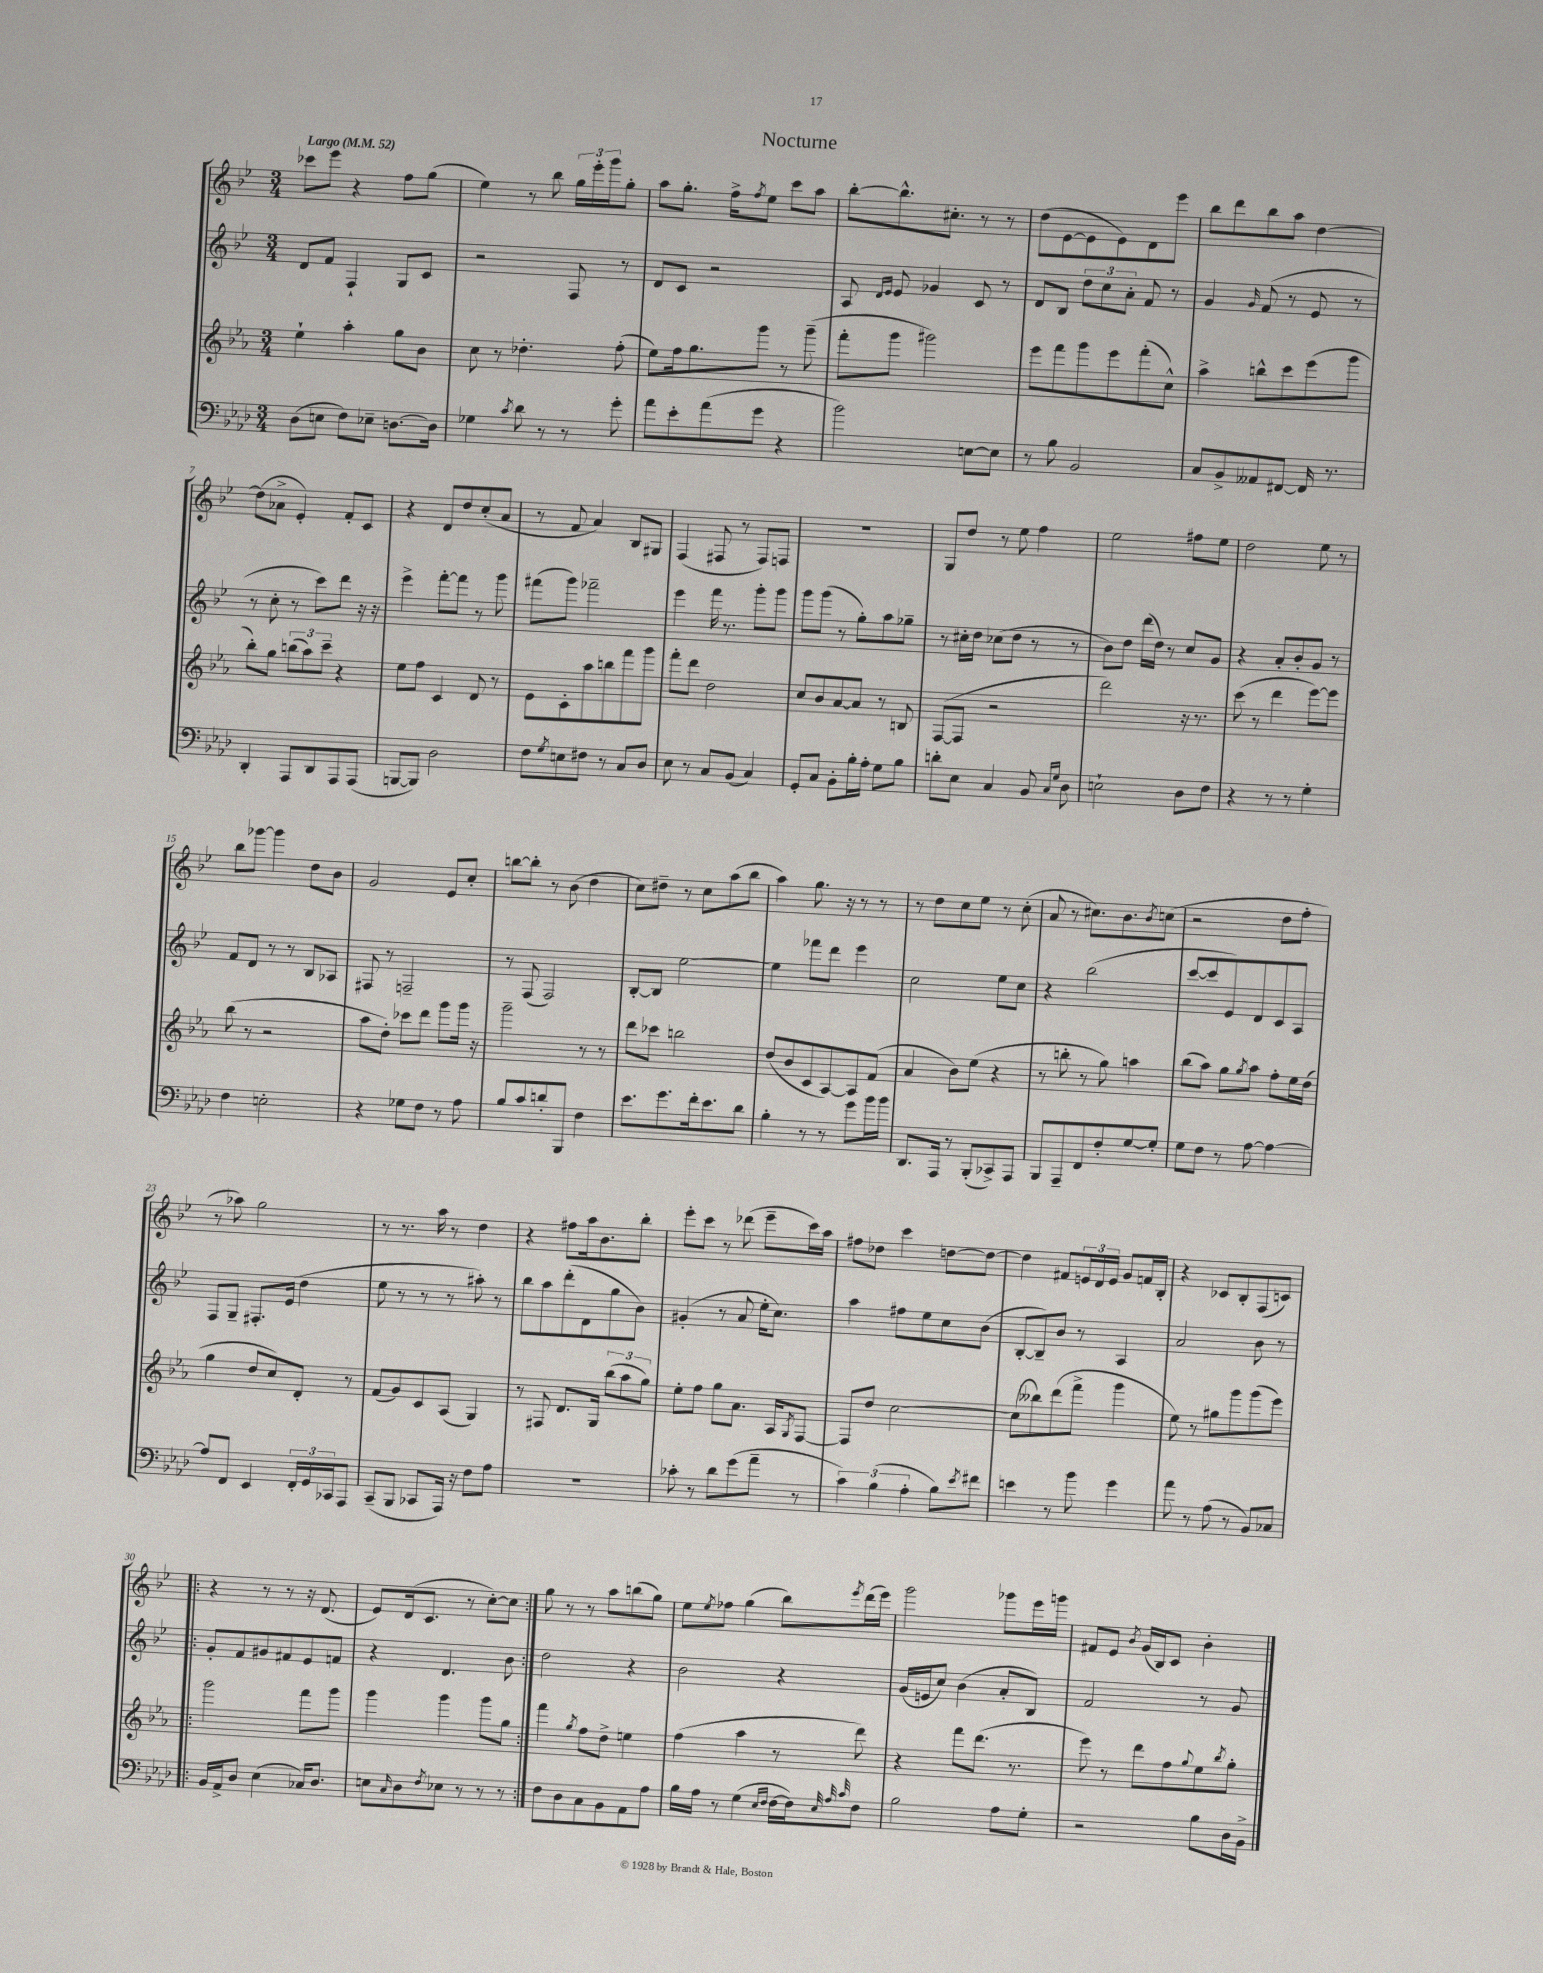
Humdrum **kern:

**kern	**kern	**kern	**kern
*staff4	*staff3	*staff2	*staff1
*clefF4	*clefG2	*clefG2	*clefG2
*k[b-e-a-d-]	*k[b-e-a-]	*k[b-e-]	*k[b-e-]
*M3/4	*M3/4	*M3/4	*M3/4
*MM52	*MM52	*MM52	*MM52
(8D-\L	4ee-`\	8d/L	8ccc-\L
8E\J	.	8f/J	8eee-\J
8F\L)	4aa-'\	4F`/	4r
8E-~\J	.	.	.
[8.D\L	8gg\L	8G/L	8ff\L
.	8b-\J	8c/J	(8gg\J
16D\]Jk	.	.	.
=	=	=	=
4G-\	8cc\	2r	4ee-\)
.	8r	.	.
8qc/	.	.	.
8d-\	4.dd-'\	.	8r
8r	.	.	8bb-\
8r	.	8F/	24gg\LL
.	.	.	24eee-'\
.	.	.	24ggg\J
8g'\	(8ff'\	8r	8gg'\J
=	=	=	=
8a-\L	8ee-\L)	8d/L	8aa\L
8e-'\	16ff\k	8c/J	8.gg'\J
.	8.gg\	.	.
(8a-\	.	2r	.
.	.	.	16ff^\LK
.	.	.	8qff/
8g\J	8ggg\J	.	8ee-\J
4r	8r	.	8ccc\L
.	(8ggg~\	.	8aa\J
=	=	=	=
2b-\)	8fff'\L	8A/	[8bb-'\L
.	.	16qqd/LL	.
.	.	16qqe-/JJ	.
.	8ggg\J	8e-/	8.bb-^^\]
.	2ggg#\)	4g-/	.
.	.	.	8.cc#'\J
[8E\L	.	8c/	8r
8E\]J	.	8r	8r
=	=	=	=
8r	8eee-\L	8d/L	(8dd\L
8B-\	8fff\	8B-/J	[8e-\
2BB-/	8ggg\	12dd\L	8e-\]
.	.	12cc\	.
.	8eee-\	.	8e-\)
.	.	12a'\J	.
.	(8fff'\	8f/	8d\
.	8cc^^\J)	8r	8eee-\J
=	=	=	=
8C/L	4aa-^\	4g/	8bb-\L
8BB-^/	.	.	8ddd\
.	.	16qqg/	.
8AA--/	8bb^^\L	(8f/	8bb-\
[8FF#/J	8ccc\	8r	8aa\J
16FF#/]	(8eee-\	8e-/	[4dd\
8.r	.	.	.
.	8ggg\J	8r	.
=	=	=	=
4DD-'/	8bb-'\L)	8r	(8dd\]L
.	8gg\J	8cc'\	8a-^\J
8AAA-/L	(12bb\L	8r	4e-'/)
.	12aa-\)	.	.
8DD-/	.	8ccc\L)	.
.	12ccc~\J	.	.
8AAA-/	4r	8ddd\J	8f'/L
(8AAA-/J	.	16r	8c/J
.	.	16r	.
=	=	=	=
[8BBB/L	8ee-\L	4eee-^\	4r
8BBB/]J)	8ff\J	.	.
2D-\	4c/	[8fff'\L	8d/L
.	.	8fff\]J	8dd/
.	8d/	8r	(8cc'/
.	8r	8ggg\	8a/J
=	=	=	=
8F\L	8e-\L	(8fff#\L	8r
8qG/	.	.	.
8E\	8c'\	8ggg\J)	8f/
8F#\J	8aa-\	2fff-~\	4a/)
8r	8bb\	.	.
8C/L	8fff\	.	8B-/L
8D-/J	8ggg\J	.	8G#/J
=	=	=	=
8E-\	8fff'\L	4eee-\	(4F/
8r	8ddd\J	.	.
8C/L	2dd\	16fff\	8F#/
.	.	8.r	.
(8BB-/J	.	.	8r
4C/)	.	8ggg'\L	8F#/L)
.	.	8ggg\J	8F/J
=	=	=	=
8GG'/L	8cc/L	8ggg\L	2.r
8C/J	8b-/	(8ggg\J	.
8BB-'\L	[8a-/	8r	.
16B-'\L	8a-/]J	8gg'\L)	.
16A-'\JJ	.	.	.
8G\L	8r	8aa\	.
8B-\J	8B/	8gg-~\J	.
=	=	=	=
8d'\L	([8F/L	8r	8G/L
8E-\J	8F/]J	16cc#'\LL	8dd/J
.	.	16dd\JJ	.
4C/	2r	(8cc-\L	8r
.	.	8dd\J	8ee-\
8BB-/	.	8r	4ff\
16qqC/LL	.	.	.
16qqG/JJ	.	.	.
8D-\	.	8r	.
=	=	=	=
2E`\	2ddd\)	8b-\L)	2ee-\
.	.	8dd\J	.
.	.	(16ddd\LL	.
.	.	16dd\JJ)	.
.	.	8r	.
8D-\L	16r	8cc/L	8ff#\L
.	8.r	.	.
8F\J	.	8g/J	8ee-\J
=	=	=	=
4r	(8ccc\	4r	2dd\
.	8r	.	.
8r	4ddd\	8a'/L	.
8r	.	8b-'/	.
4G'\	[8eee-\L)	8g/J	8ee-\
.	8eee-\]J	8r	8r
=	=	=	=
4F\	(8bb-\	8f/L	8bb-\L
.	8r	8d/J	[8ggg-\J
2E'\	2r	8r	4ggg-\]
.	.	8r	.
.	.	8B-/L	8dd\L
.	.	8A-/J	8b-\J
=	=	=	=
4r	8aa-\L	8F#/	2g/
.	8dd'\J)	8r	.
8G-\L	8ccc-\L	2F~/	.
8F\J	8ddd\J	.	.
8r	8ggg\L	.	8e-/L
8A-\	16ggg\Jk	.	8cc'/J
.	16r	.	.
=	=	=	=
8B-/L	2ggg~\	8r	[8bb\L
8c/	.	(8F/	8bb'\]J
8d'/	.	2F/)	8r
8BBB-/J	.	.	(8b-\
4F\	8r	.	4dd\
.	8r	.	.
=	=	=	=
8.e-\L	8ddd\L	[8B-'/L	8cc\L)
.	8ccc-\J	8B-/]J	8dd#~\J
8.g\	.	.	.
.	2bb\	[2ee-\	8r
16f'\k	.	.	8cc\L
8.e-\	.	.	.
.	.	.	(8aa\
8d-\J	.	.	8bb-\J
=	=	=	=
4B-'\	(8dd/L	4ee-\]	4aa\)
.	8b-/	.	.
8r	8c/	8fff-\L	8.gg\
8r	[8A-/)	8ddd\J	.
.	.	.	16r
8g\L	8A-/]	4eee-\	8r
16b-\L	(8f/J	.	8r
16b-\JJ	.	.	.
=	=	=	=
8.DD-/L	4a-/	2cc\	8r
.	.	.	8dd\L
16AAA-/Jk	.	.	.
8r	8b-\L)	.	8cc\
(8BBB-'/L	(8ee-\J	.	8ee-\J
8CC-^/)	4r	8ee-\L	8r
8AAA-/J	.	8cc\J	(8cc'\
=	=	=	=
8BBB-/L	8r	4r	8a/
8AAA-~/	8bb'\	.	8r
8FF/	8r	(2bb-\	8.cc#\L)
8F'/	8gg\)	.	.
.	.	.	8.b-\
[8G/	4aa\	.	.
.	.	.	8qb-/
8G'/]J	.	.	(8cc\J
=	=	=	=
8G\L	(8bb-\L	[8ccc/L	2r
8F\J	8aa-\J)	8ccc/]	.
8r	8gg\L	8e-/)	.
.	8qgg/	.	.
[8A-\	8aa-\J	8d/	.
4A-\_	8ff'\L	8c/	8dd\L
.	16ee-\L	8A/J	8ff'\J
.	(16dd\JJ	.	.
=	=	=	=
8A-/]L	4gg\	8F/L	8r
8FF/J	.	8G~/J	8aa-\)
4EE-/	8dd/L	8.F#'/L	2gg\
.	8cc/)	.	.
.	.	(16e-/Jk	.
24FF'/LL	8d'/J	4dd\	.
24GG/	.	.	.
24CC-/J	.	.	.
8AAA-/J	8r	.	.
=	=	=	=
(8CC~/L	(8f/L	8ee-\	8r
8BBB-/J	8g/)	8r	8.r
8CC-/L	8c/	8r	.
.	.	.	16aa\
16AAA-/Jk)	(8A-/J	8r	8r
16r	.	.	.
8F\L	4G/)	8aa#'\)	4dd\
8A-\J	.	8r	.
=	=	=	=
2.r	8r	8bb-\L	4r
.	8F#/	8aa\	.
.	8.d/L	(8ddd'\	8ff#\L
.	.	8d\	16aa\k
.	16G/Jk	.	8.b-\
.	(12bb-\L	8gg\	.
.	12aa-\	.	.
.	.	8b-\J)	8bb-'\J
.	12gg\J)	.	.
=	=	=	=
8c-'\	8ee-'\L	(4g#'/	8eee-'\L
8r	8ff\J	.	8ccc\J
8d-\L	8gg\L	8r	8r
(8g\	8.a-\J	8a/	(8ddd-\
8a-~\J	.	16ee-'\LK	8eee-~\L
.	16A-/LK	8.cc\J)	.
.	8qG/	.	.
8r	[8F/J	.	16ccc\L)
.	.	.	16aa\JJ
=	=	=	=
6c\)	8F/]L	4aa\	8ff#\L
.	8dd/J	.	8dd-\J
(6B-\	.	.	.
.	[2cc\	8ff#\L	4ccc\
6A-'\	.	.	.
.	.	8ee-\	.
8B-\L)	.	8cc\	[8dd\L
8qe-/	.	.	.
8f#\J	.	(8b-\J	8dd\_J
=	=	=	=
4e\	(8cc\]L	[8B-'/L	4dd\]
.	8bb--\)	8B-~/])	.
8r	(8ddd\	8b-/J	8f#/L
8b-\	8fff^\J	8r	24e/L
.	.	.	24d/
.	.	.	24e/JJ
4g\	4ggg\	4A/	8g/L
.	.	.	16f/L
.	.	.	16B-'/JJ
=	=	=	=
8a-\	8ee-\)	2a/	4r
8r	8r	.	.
(8A-\	8gg#\L	.	8c-/L
8r	8ggg\	.	8B-'/
8BB-/L)	(8ggg\	8b-\	(8F/
8C-/J	8eee-\J)	8r	8c/J)
=!|:	=!|:	=!|:	=!|:
16BB-/LL	2ggg\	8g'/L	4r
16AA-^/J	.	.	.
8D-/J	.	8f/	.
(4E-\	.	8g#/	8r
.	.	8f#/	8r
16C-/LK)	8fff\L	8e-/	16r
8.D-/J	.	.	(8.d/
.	8ggg\J	8f/J	.
=	=	=	=
8E\L	4ggg\	4r	8e-/L)
16qqC/	.	.	.
8D-\	.	.	(16d/k
.	.	.	8.c/J
8qF/	.	.	.
8E-\J	4ggg\	4.d/	.
8r	.	.	8r
8r	8ggg\L	.	[8cc'\L)
8r	8gg\J	8b-\	8cc\]J
=:|!	=:|!	=:|!	=:|!
8F\L	4fff\	2dd\	8gg\
8D-\	.	.	8r
.	8qgg/	.	.
8C\	8ff\L	.	8r
8BB-\	8dd^\J	.	8aa\L
8AA-\	4ee\	4r	(8bb\
8A-\J	.	.	8gg\J)
=	=	=	=
16B-\LL	(4ff\	2b-\	8ee-\L
16A-\JJ	.	.	.
.	.	.	8qee-/
8r	.	.	8ff-\J
(4G\	4aa-\	.	(4gg\
16qqE-/LL	.	.	.
16qqF/JJ	.	.	.
[16F\LL	8r	4r	8bb-\L)
16F\]J)	.	.	.
32qqE-/	.	.	.
32qqA-/	.	.	.
32qqc/	.	.	8qeee-/
8F\J	8ddd\)	.	(16ddd\L
.	.	.	16eee-\JJ)
=	=	=	=
2B-\	4r	(16g/LL	2ggg\
.	.	16e/J	.
.	.	8cc/J)	.
.	8fff\L	(4b-\	.
.	(8.ddd\J	.	.
8A-\L	.	8a'/L	8ggg-\L
.	8.r	.	.
8G'\J	.	8B-/J)	16eee-\L
.	.	.	16ggg\JJ
=	=	=	=
2r	8eee-\)	2f/	8f#/L
.	8r	.	8e-/J
.	.	.	8qb-/
.	8ddd\L	.	(16g/LL
.	.	.	16B-/J)
.	8ff\	.	8c/J
.	8qqgg/	.	.
8B-\L	8ee-\	8r	4b-'\
.	8qbb-/	.	.
16D-\L	8gg'\J	8g/	.
16BB-^\JJ	.	.	.
==	==	==	==
*-	*-	*-	*-
